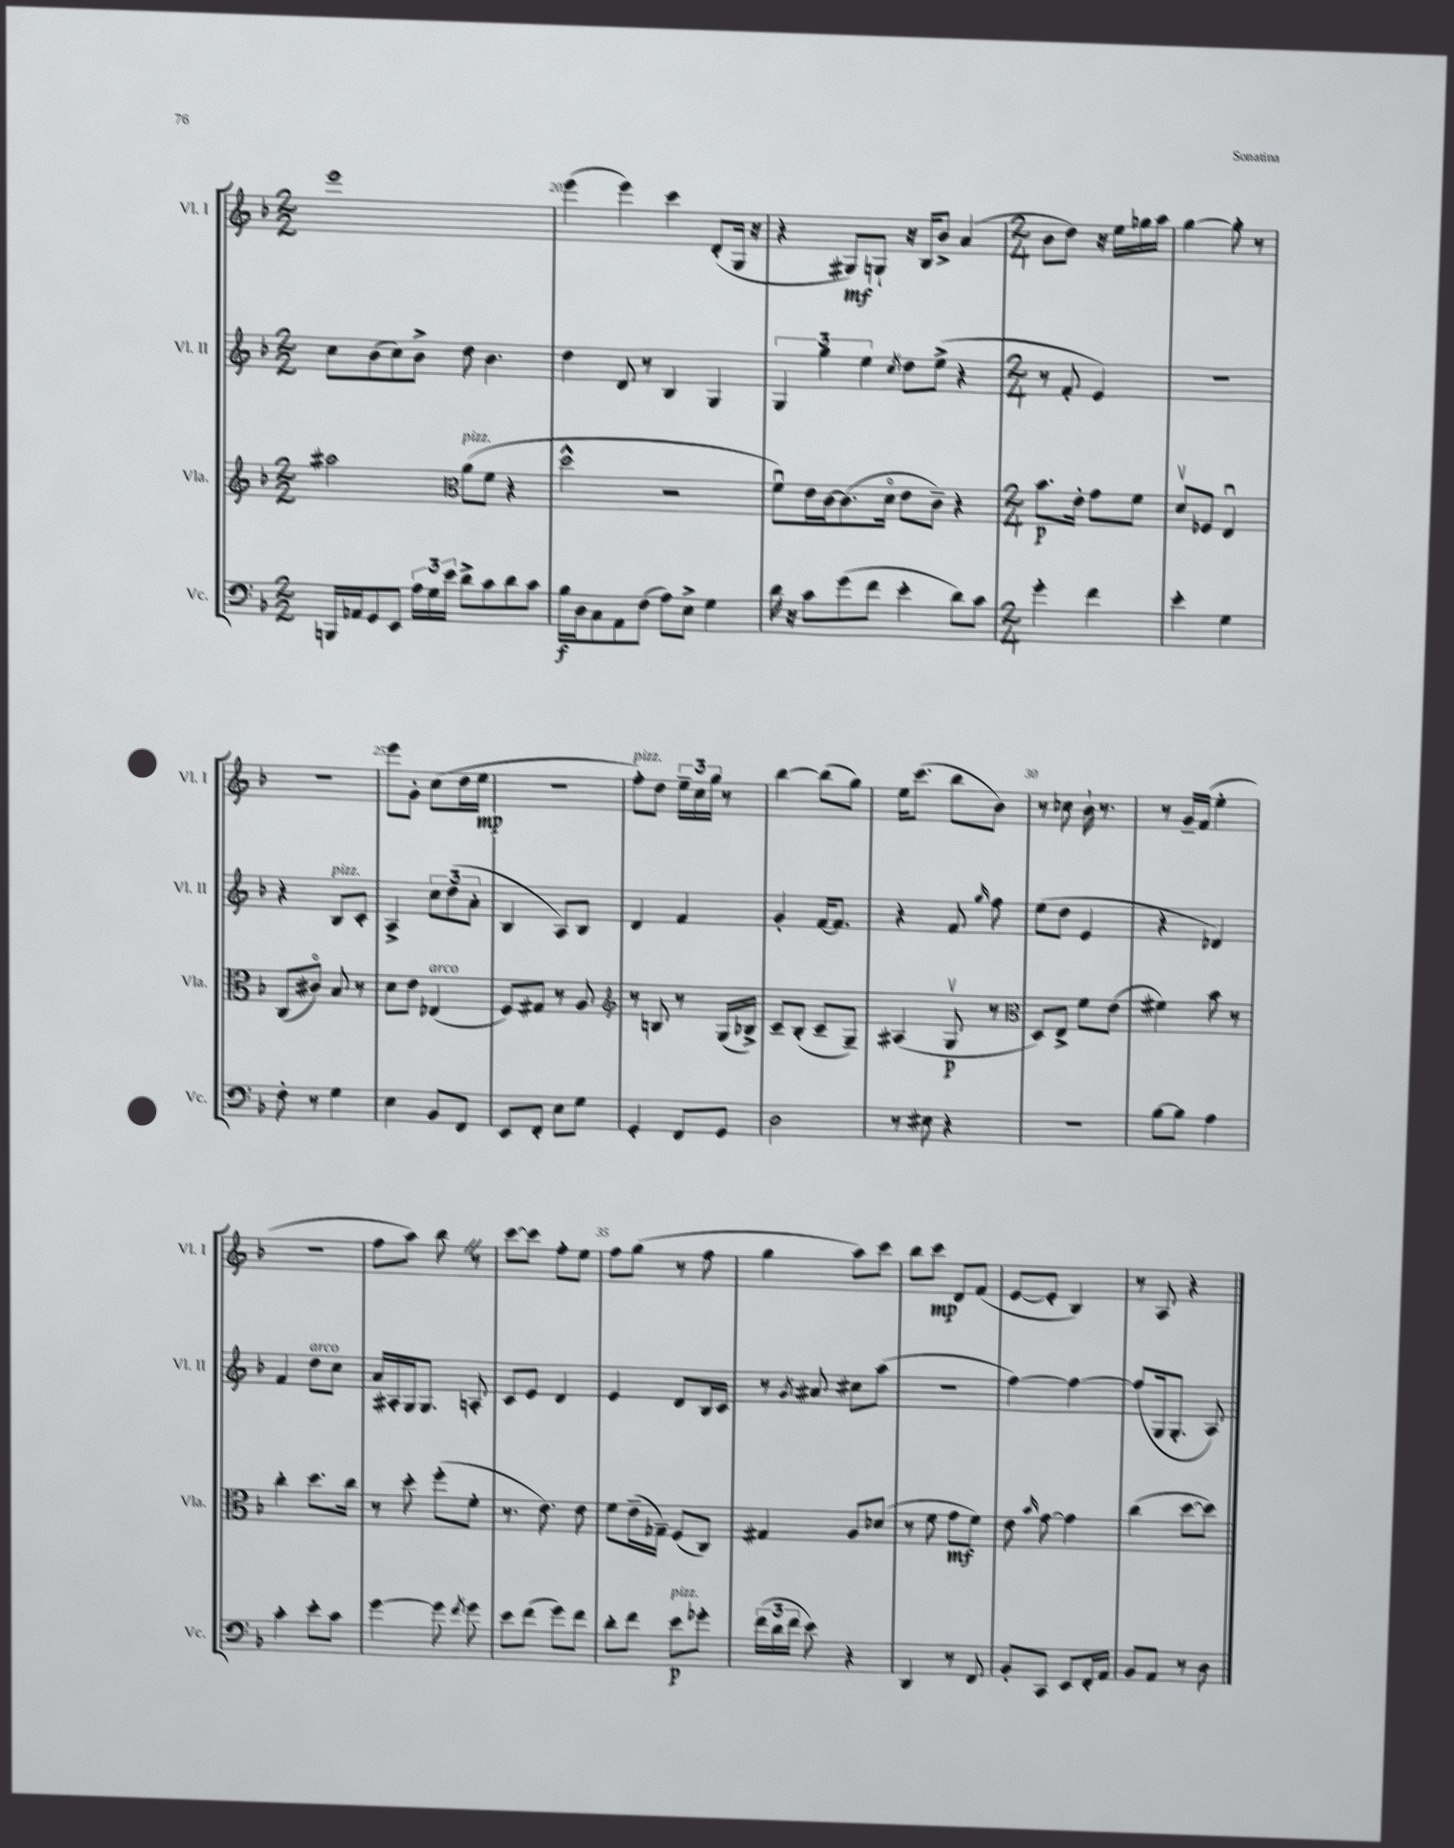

**kern	**kern	**kern	**kern
*staff4	*staff3	*staff2	*staff1
*clefF4	*clefG2	*clefG2	*clefG2
*k[b-]	*k[b-]	*k[b-]	*k[b-]
*M2/2	*M2/2	*M2/2	*M2/2
16BBB	2aa#	8cc	1eee
16AA-	.	.	.
8GG	.	(8b-	.
8EE	.	8cc)	.
24A	.	8b-^	.
24G	.	.	.
24e	.	.	.
*	*clefC3	*	*
8d^	(8a	8dd	.
8c	8f	4.b-	.
8d	4r	.	.
8c	.	.	.
=	=	=	=
16B-	2dd^^	4dd	(4eee
16D	.	.	.
8C	.	.	.
8AA	.	8d	4eee)
(8F	.	8r	.
8A)	2r	4B-	4ccc
8E^	.	.	.
4G	.	4G	(8d'
.	.	.	16G
.	.	.	16r
=	=	=	=
16d	8fu)	6G	4r
16r	.	.	.
8c	16e	.	.
.	.	6gg	.
.	[16c	.	.
(8g	(8.c]	.	8G#)
.	.	6ee	.
8f	.	.	8G`
.	16do	.	.
.	.	8qcc	.
4e'	8e	8dd	16r
.	.	.	16B-
.	8c~)	(8ee^	8b-^
8d)	4r	4r	(4a
8c	.	.	.
=	=	=	=
*M2/4	*M2/4	*M2/4	*M2/4
4g'	8.b-	8r	8b-
.	.	8f'	8dd)
.	16e'	.	.
4f	8g	4e)	16r
.	.	.	16ee
.	8f	.	16gg-
.	.	.	16aa
=	=	=	=
4e'	8dv	2r	[4gg
.	8F-	.	.
4G	4Eu	.	8gg']
.	.	.	8r
=	=	=	=
8F'	(8C	4r	2r
8r	8c#o)	.	.
4G	8B-	8B-	.
.	8r	8c'	.
=	=	=	=
4E	8d	4A^	8eee
.	8e	.	8g'
8BB-	(4E-	12cc	(8cc
.	.	(12dd	.
8FF	.	.	16dd
.	.	12a'	.
.	.	.	16ee
=	=	=	=
8EE	8F)	4B-	2r
8FF'	8G#	.	.
8E	8r	8A)	.
8G	8A	8B-	.
=	=	=	=
*	*clefG2	*	*
4GG'	8r	4d	8ff')
.	8B	.	8dd
8FF	8r	4f	24ee~
.	.	.	24cc
.	.	.	24gg
8GG	(16G	.	8r
.	16B-^)	.	.
=	=	=	=
2D	8c~	4g'	[4bb-
.	(8B-'	.	.
.	8c~	[16f	(8bb-]
.	.	8.f]	.
.	8G~)	.	8gg)
=	=	=	=
8r	(4A#	4r	16ee
.	.	.	(8.ccc
8E#	.	.	.
4r	8Gv	8f	8bb-
.	.	16qqgg	.
.	8r	8ff	8b-)
=	=	=	=
*	*clefC3	*	*
2r	8D)	(8ee	8r
.	8E^	8dd	8cc-
.	8f	4e	16b-`
.	.	.	8.r
.	(8e	.	.
=	=	=	=
[8B-	4f#)	4r	8r
8B-]	.	.	16g~
.	.	.	(16f
4A	8b-	4d-)	4ee'
.	8r	.	.
=	=	=	=
4c'	4cc'	4f	2r
8e'	8.dd	8dd	.
8c	.	8cc	.
.	16cc	.	.
=	=	=	=
[4g	8r	16a	8ff
.	.	16A#'	.
.	8dd'	16G	8aa)
.	.	8.G	.
8g]	(8ff'	.	8bb-
8qf	.	.	.
8g	8f'	8A'	8r
=	=	=	=
8e	8.r	8c	[8ccc
(8f	.	8e	8ccc]
.	8.e)	.	.
8g)	.	4d	8ff'
8f	8e	.	8ee
=	=	=	=
8d'	8f	4e	8ff
8f	(16e~	.	(8gg
.	16G-~)	.	.
8e	(8F	8d	8r
8g-'	8C)	16B-	8ff
.	.	16c	.
=	=	=	=
(24f	4G#	8r	4gg
24d	.	.	.
24f	.	.	.
.	.	8qg	.
8e)	.	8a#	.
4r	8A	8cc#	8aa)
.	(8d-	(8aa	8ccc
=	=	=	=
4DD	8r	2r	8bb-
.	8f	.	8ccc
8r	8g	.	8d
8FF	8f)	.	(8f
=	=	=	=
8BB-'	8e	[4ff)	[8e
.	16qqb-	.	.
8CC	[8g	.	8e']
8EE	4g]	4ff_	4B-)
16FF'	.	.	.
16AA	.	.	.
=	=	=	=
8BB-	(4cc	(8ff]	8r
8AA	.	16G	8A
.	.	8.G'	.
8r	[8dd	.	4r
8D	8dd])	8A)	.
==	==	==	==
*-	*-	*-	*-
